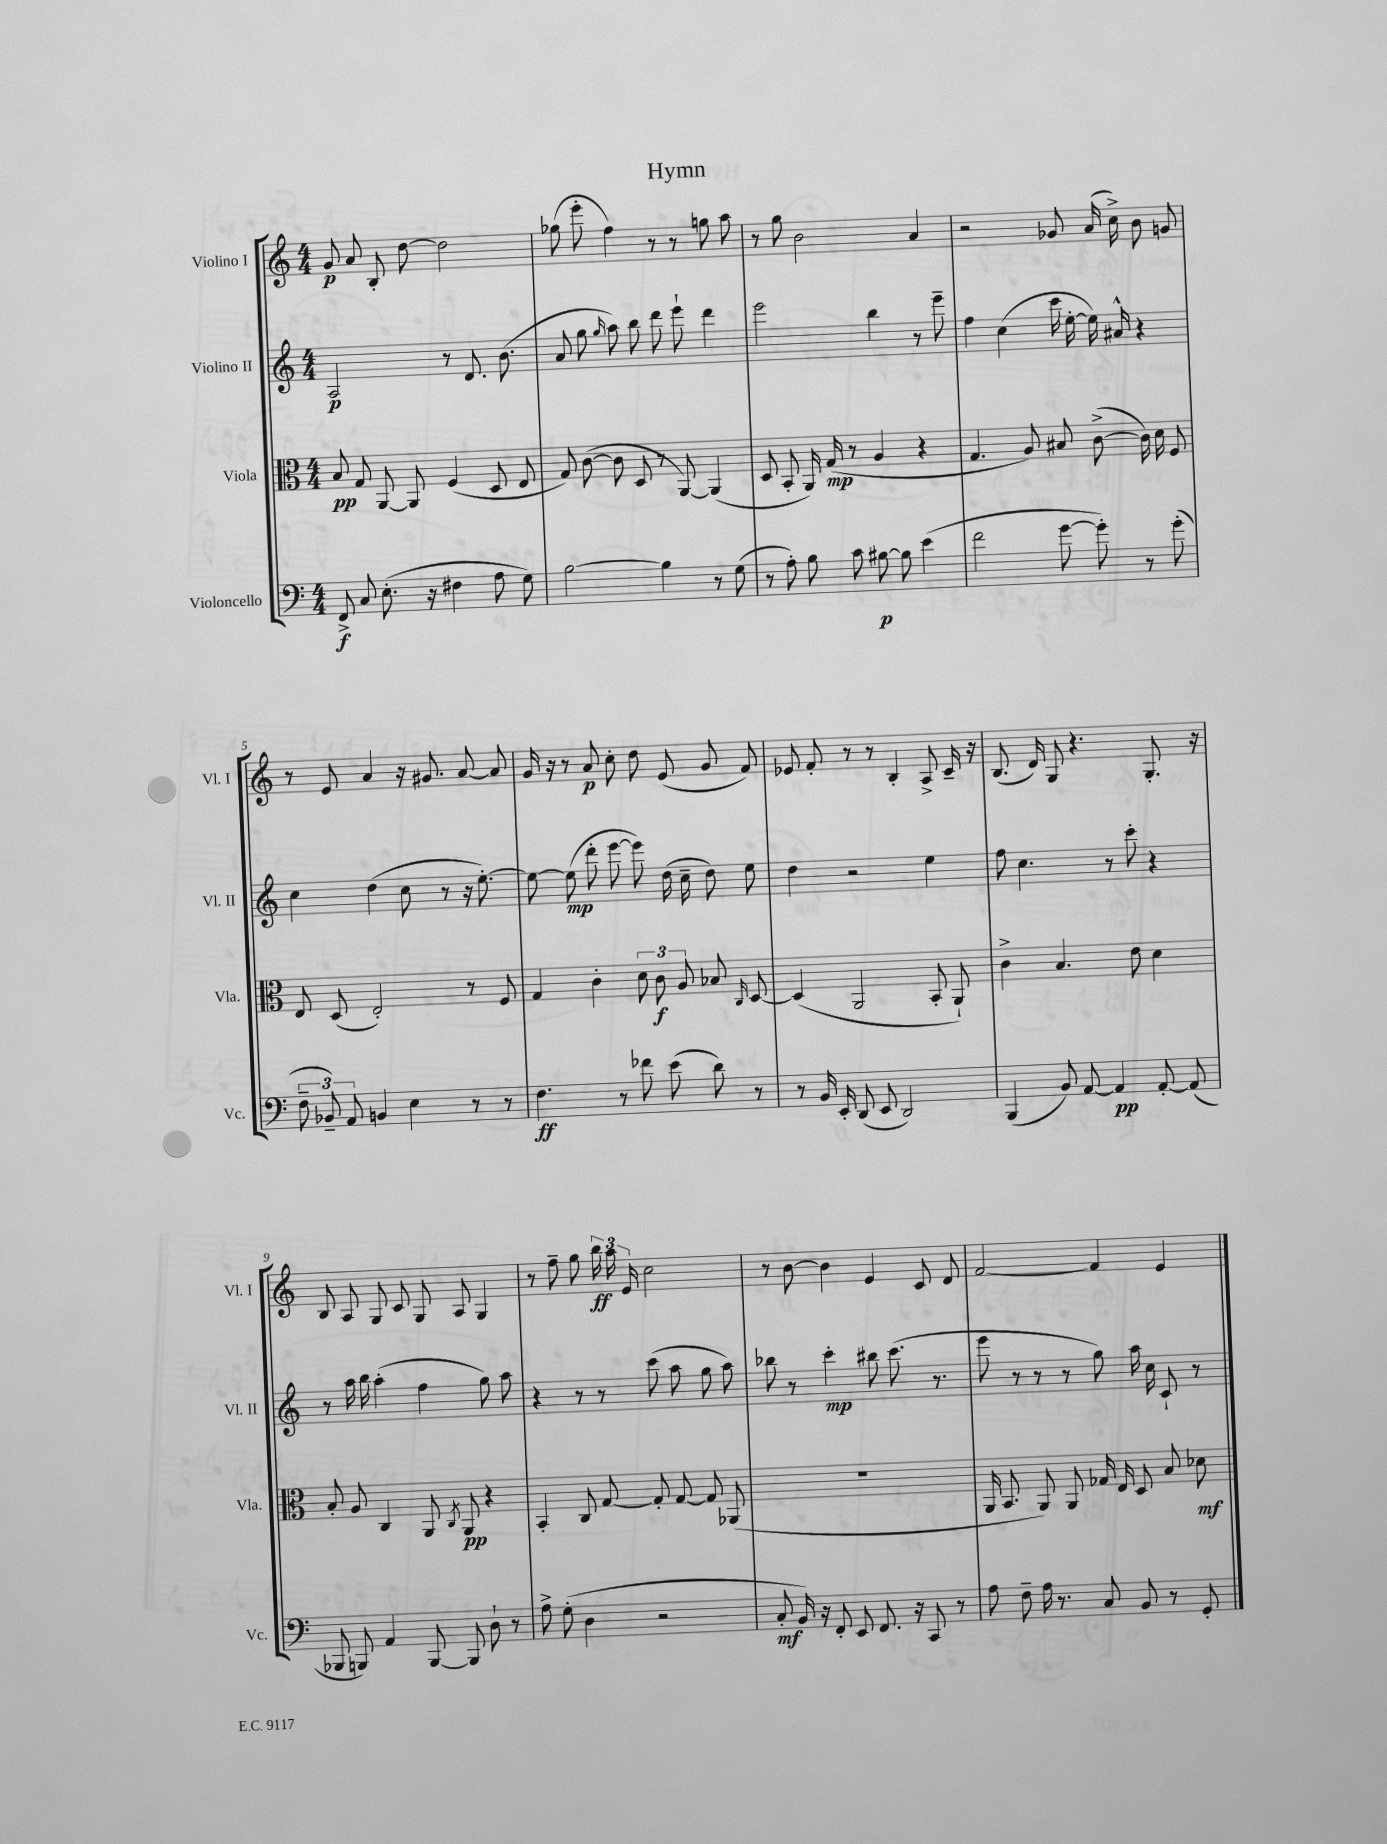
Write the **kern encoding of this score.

**kern	**dynam	**kern	**dynam	**kern	**dynam	**kern	**dynam
*part4	*part4	*part3	*part3	*part2	*part2	*part1	*part1
*staff4	*staff4	*staff3	*staff3	*staff2	*staff2	*staff1	*staff1
*I"Violoncello	*	*I"Viola	*	*I"Violino II	*	*I"Violino I	*
*I'Vc.	*	*I'Vla.	*	*I'Vl. II	*	*I'Vl. I	*
*clefF4	*	*clefC3	*	*clefG2	*	*clefG2	*
*k[]	*	*k[]	*	*k[]	*	*k[]	*
*M4/4	*	*M4/4	*	*M4/4	*	*M4/4	*
=1	=1	=1	=1	=1	=1	=1	=1
8FF^/	f	8B/	pp	2A/	p	8g/	p
8C/	.	8G/	.	.	.	8a/	.
(8.E'\	.	[8AA/	.	.	.	8B'/	.
.	.	8AA/]	.	.	.	[8dd\	.
16r	.	.	.	.	.	.	.
4F#X\	.	(4F/	.	8r	.	2dd\]	.
.	.	.	.	8.d/	.	.	.
8A\	.	8D/	.	.	.	.	.
.	.	.	.	(8.b\	.	.	.
8G\)	.	8E/	.	.	.	.	.
=2	=2	=2	=2	=2	=2	=2	=2
[2B\	.	8G/)	.	8a/	.	(8gg-X\	.
.	.	([8c\	.	8gg\	.	8eee'\	.
.	.	.	.	16qqgg/	.	.	.
.	.	8c\]	.	8aa\)	.	4ff\)	.
.	.	8D/	.	8bb\	.	.	.
4B\]	.	8r	.	8ddd\	.	8r	.
.	.	[8AA/)	.	8eee`\	.	8r	.
8r	.	(4AA/]	.	4ddd\	.	8ggn\	.
(8G\	.	.	.	.	.	8aa\	.
=3	=3	=3	=3	=3	=3	=3	=3
8r	.	8D/	.	2eee\	.	8r	.
8A'\)	.	8BB'/	.	.	.	8gg\	.
8B\	.	16AA/)	.	.	.	2b\	.
.	.	(16G/	mp	.	.	.	.
8c\	.	8r	.	.	.	.	.
[8B#X\	p	4A/	.	4bb\	.	.	.
8B#\]	.	.	.	.	.	.	.
(4e\	.	4r	.	8r	.	4a/	.
.	.	.	.	8eee~\	.	.	.
=4	=4	=4	=4	=4	=4	=4	=4
2f\	.	4.G/	.	4ff\	.	2r	.
.	.	.	.	(4cc\	.	.	.
.	.	8A/)	.	.	.	.	.
[8g\	.	8B#X/	.	16ccc\	.	8g-X/	.
.	.	.	.	[16ee'\	.	.	.
8g'\])	.	([8c^\	.	16ee\])	.	(16a/	.
.	.	.	.	16a#X^^/	.	16cc^\)	.
8r	.	16c\])	.	4r	.	8b\	.
.	.	16d\	.	.	.	.	.
(8g'\	.	8F/	.	.	.	8gn/	.
!!LO:LB:g=z
=5	=5	=5	=5	=5	=5	=5	=5
12F~\	.	8E/	.	4cc\	.	8r	.
12BB-X~/)	.	.	.	.	.	.	.
.	.	(8D/	.	.	.	8e/	.
12AA/	.	.	.	.	.	.	.
4BBn/	.	2E'/)	.	(4dd\	.	4a/	.
4E\	.	.	.	8cc\	.	16r	.
.	.	.	.	.	.	8.g#X/	.
.	.	.	.	8r	.	.	.
8r	.	8r	.	16r	.	[8a/	.
.	.	.	.	[8.ee'\)	.	.	.
8r	.	8F/	.	.	.	8a/]	.
=6	=6	=6	=6	=6	=6	=6	=6
4.F\	ff	4G/	.	8ee\_	.	16g/	.
.	.	.	.	.	.	16r	.
.	.	.	.	(8ee\]	mp	8r	.
.	.	4c'\	.	8ddd'\	.	8a/	p
8r	.	.	.	[8eee\	.	8cc'\	.
8f-X\	.	12d\	.	8eee\])	.	8dd\	.
.	.	12c\	f	.	.	.	.
(8e\	.	.	.	(16dd\	.	(8e/	.
.	.	12A/	.	.	.	.	.
.	.	.	.	16cc~\	.	.	.
8d\)	.	8B-X/	.	8dd\)	.	8g/	.
.	.	16qqC/	.	.	.	.	.
8r	.	[8D/	.	8ee\	.	8f/)	.
=7	=7	=7	=7	=7	=7	=7	=7
8r	.	(4D/]	.	4dd\	.	8e-X/	.
16BB/	.	.	.	.	.	8f'/	.
16EE'/	.	.	.	.	.	.	.
(8DD/	.	2AA/	.	2r	.	8r	.
8EE/	.	.	.	.	.	8r	.
2DD/)	.	.	.	.	.	4B'/	.
.	.	8BB'/	.	4ee\	.	8A^/	.
.	.	8AA`/)	.	.	.	16c~/	.
.	.	.	.	.	.	16r	.
=8	=8	=8	=8	=8	=8	=8	=8
(4BBB/	.	4c^\	.	8ff\	.	(8.B/	.
.	.	.	.	4.cc\	.	.	.
.	.	.	.	.	.	16d/)	.
8BB/)	.	4.B/	.	.	.	8G/	.
[8AA/	.	.	.	.	.	4.r	.
4AA/]	pp	.	.	8r	.	.	.
.	.	8e\	.	8ccc'\	.	.	.
[8AA'/	.	4d\	.	4r	.	8.G'/	.
(8AA/]	.	.	.	.	.	.	.
.	.	.	.	.	.	16r	.
!!LO:LB:g=z
=9	=9	=9	=9	=9	=9	=9	=9
8BBB-X/	.	8B'/	.	8r	.	8B/	.
8BBBn/)	.	8A/	.	16aa\	.	8A/	.
.	.	.	.	16bb\	.	.	.
4AA/	.	4C/	.	(4aa'\	.	8G/	.
.	.	.	.	.	.	8c/	.
[8BBB/	.	8AA/	.	4ff\	.	8G/	.
.	.	8qC/	.	.	.	.	.
8BBB/]	.	8AA/	pp	.	.	8A/	.
8D`\	.	4r	.	8gg\)	.	4G/	.
8r	.	.	.	8aa\	.	.	.
=10	=10	=10	=10	=10	=10	=10	=10
8A^\	.	4BB'/	.	4r	.	8r	.
(8G'\	.	.	.	.	.	8ff~\	.
4D\	.	8C/	.	8r	.	8gg\	.
.	.	[8G/	.	8r	.	24bb\	ff
.	.	.	.	.	.	24aa\	.
.	.	.	.	.	.	24e/	.
2r	.	8G'/]	.	(8ccc\	.	2cc\	.
.	.	[8G/	.	8aa\	.	.	.
.	.	8G/]	.	8gg\	.	.	.
.	.	(8AA-X/	.	8aa\)	.	.	.
=11	=11	=11	=11	=11	=11	=11	=11
8C'/	mf	1r	.	8bb-X\	.	8r	.
16BB/)	.	.	.	8r	.	[8b\	.
16r	.	.	.	.	.	.	.
8FF'/	.	.	.	4ccc'\	mp	4b\]	.
8EE/	.	.	.	.	.	.	.
8.FF/	.	.	.	8bb#X\	.	4e/	.
.	.	.	.	(8.ccc\	.	.	.
16r	.	.	.	.	.	.	.
8CC/	.	.	.	.	.	8c/	.
.	.	.	.	8.r	.	.	.
8r	.	.	.	.	.	8d/	.
=12	=12	=12	=12	=12	=12	=12	=12
8A\	.	16AA/	.	8eee\	.	[2f/	.
.	.	8.BB/	.	.	.	.	.
8F~\	.	.	.	8r	.	.	.
16A\	.	8AA/)	.	8r	.	.	.
8.r	.	.	.	.	.	.	.
.	.	8AA/	.	8r	.	.	.
8C/	.	16G-X/	.	8gg\)	.	4f/]	.
.	.	16E/	.	.	.	.	.
8BB/	.	8D/	.	16aa\	.	.	.
.	.	.	.	16cc\	.	.	.
8r	.	8B/	.	8c`/	.	4e/	.
8GG'/	.	8d-X\	mf	8r	.	.	.
==	==	==	==	==	==	==	==
*-	*-	*-	*-	*-	*-	*-	*-
